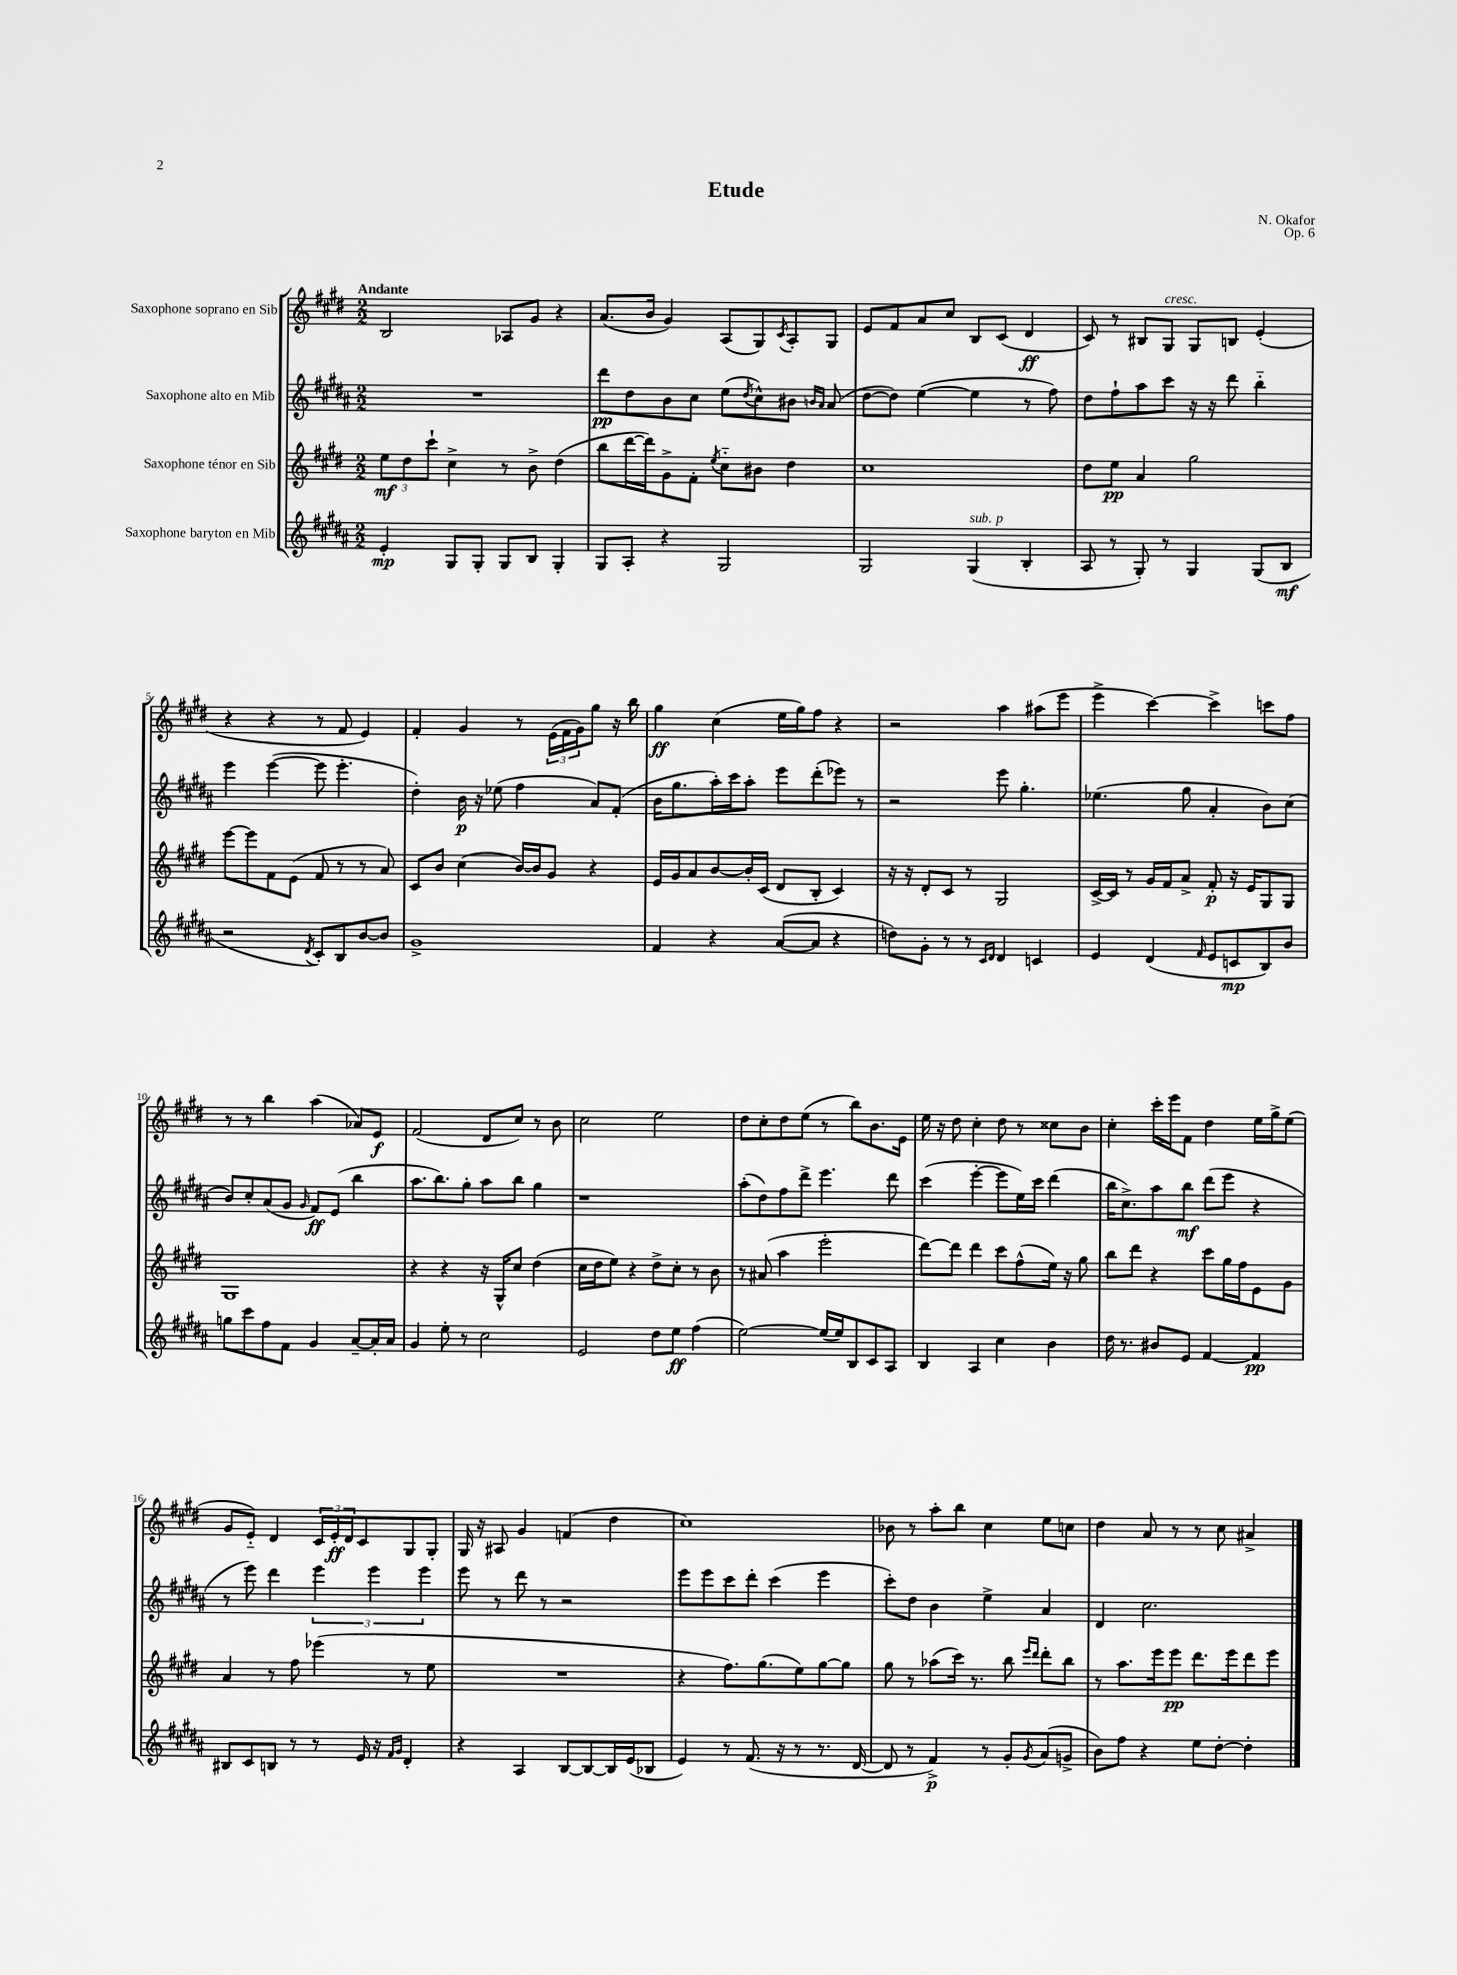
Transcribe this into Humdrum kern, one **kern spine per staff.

**kern	**kern	**kern	**kern
*staff4	*staff3	*staff2	*staff1
*clefG2	*clefG2	*clefG2	*clefG2
*k[f#c#g#d#a#]	*k[f#c#g#d#]	*k[f#c#g#d#a#]	*k[f#c#g#d#]
*M2/2	*M2/2	*M2/2	*M2/2
4e'	12ee	1r	2B
.	12dd#	.	.
.	12ccc#`	.	.
8G#	4cc#^	.	.
8G#'	.	.	.
8G#	8r	.	8A-
8B	8b^	.	8g#
4G#'	(4dd#	.	4r
=	=	=	=
8G#	8bb	8ddd#	(8.a
8A#'	[16ddd#	8dd#	.
.	16ddd#])	.	16b
4r	8g#^	8b	4g#)
.	8f#'	8cc#	.
.	8qee	.	.
2G#	8cc#'~	(8ee	(8A
.	.	8qdd#	.
.	8b#	8cc#^^)	8G#)
.	.	.	8qc#
.	4dd#	8b#	8A'
.	.	16qqb	.
.	.	16qqa#	.
.	.	(8a#	8G#
=	=	=	=
2G#	1cc#	[8dd#	8e
.	.	8dd#])	8f#
.	.	([4ee	8a
.	.	.	8cc#
(4G#	.	4ee]	8B
.	.	.	(8c#
4B'	.	8r	4d#
.	.	8ff#)	.
=	=	=	=
8A#	8dd#	8dd#	8c#)
8r	8ee	8ff#`	8r
8G#')	4a	8aa#	8B#
8r	.	8ccc#	8G#
4G#	2gg#	16r	8G#
.	.	16r	.
.	.	8ddd#	8B
(8G#	.	4bb'~	(4e'
8B	.	.	.
=	=	=	=
2r	[8eee	4eee	4r
.	8eee]	.	.
.	8f#	([4eee	4r
.	(8e	.	.
8qd#	.	.	.
8c#')	8f#	8eee]	8r
8B	8r	4.eee'	8f#
[8b	8r	.	4e)
8b]	8a)	.	.
=	=	=	=
1g#^	8c#	4dd#')	4f#'
.	8b	.	.
.	(4cc#	16b	4g#
.	.	16r	.
.	.	(8ee-	.
.	[16b)	4ff#	8r
.	16b]	.	.
.	8g#	.	(24e
.	.	.	24f#
.	.	.	24g#)
.	4r	8a#)	8gg#
.	.	(8f#'	16r
.	.	.	16bb
=	=	=	=
4f#	16e	16b	4gg#
.	16g#	8.gg#	.
.	8a	.	.
4r	[8b	16aa#')	(4cc#
.	.	16ccc#	.
.	16b']	8aa#'	.
.	(16c#	.	.
([8a#	8d#	8eee	16ee
.	.	.	16gg#)
8a#]	8B'	(8ddd#'	8ff#
4r	4c#)	8eee-)	4r
.	.	8r	.
=	=	=	=
8dd)	16r	2r	2r
.	16r	.	.
8g#'	8d#'	.	.
8r	8c#	.	.
8r	8r	.	.
16qqc#	.	.	.
16qqd#	.	.	.
4d#	2G#	8eee	4aa
.	.	4.gg#'	.
4c	.	.	(8aa#
.	.	.	8eee
=	=	=	=
4e	[16c#^	(4.ee-	4eee^
.	16c#]	.	.
.	8r	.	.
(4d#	16g#	.	[4ccc#)
.	16f#	.	.
.	8a^	8gg#	.
16qqf#	.	.	.
8e	8f#'	4a#'	4ccc#^]
8c	16r	.	.
.	16e	.	.
8B)	8G#	8b)	8ccc
8b	8G#	(8cc#	8ff#
=	=	=	=
8gg	1G#	8b)	8r
8ccc#	.	8cc#'	8r
8ff#	.	(8a#	4bb
8f#	.	8g#	.
.	.	16qqg#	.
4g#	.	8f#)	(4aa
.	.	(8e	.
[8a#~	.	4bb	8a-)
16a#']	.	.	8e
16a#	.	.	.
=	=	=	=
4g#	4r	8.aa#	(2f#
.	.	8.bb)	.
8ee'	4r	.	.
8r	.	8gg#'	.
2cc#	16r	8aa#	8d#
.	16G#^^	.	.
.	8cc#	8bb	8cc#)
.	(4dd#	4gg#	8r
.	.	.	8b
=	=	=	=
2e	16cc#	1r	2cc#
.	16dd#	.	.
.	8ee)	.	.
.	4r	.	.
8dd#	8dd#^	.	2ee
8ee	8cc#'	.	.
(4ff#	8r	.	.
.	8b	.	.
=	=	=	=
[2ee)	8r	(8aa#'	8dd#
.	(8a#	8dd#)	8cc#'
.	4aa	8ff#	8dd#
.	.	8ddd#^	(8ee
(16ee]	2eee'	4.eee	8r
16ee)	.	.	.
8B	.	.	8bb)
8c#	.	.	8.b
8A#	.	8ddd#	.
.	.	.	16e
=	=	=	=
4B	[8ddd#)	(4ccc#	16ee
.	.	.	16r
.	8ddd#]	.	8dd#
4A#	4ddd#	[4eee'	4cc#'
4cc#	8ccc#	8eee]	8dd#
.	(8ff#^^	16ee)	8r
.	.	16ccc#	.
4b	16ee)	(4ddd#	8cc##
.	16r	.	.
.	8gg#	.	8b
=	=	=	=
16dd#	8bb	16bb	4cc#'
8.r	.	8.cc#^)	.
.	8ddd#	.	.
8b#	4r	8aa#	16ccc#'
.	.	.	16eee
8e	.	8bb	8f#
[4f#	8ccc#	(8ddd#	4dd#
.	16gg#	8eee	.
.	16ff#	.	.
4f#]	8e	4r	16ee
.	.	.	16gg#^
.	8g#	.	(8ee
=	=	=	=
8B#	4a	8r	8g#
8c#	.	8eee)	8e'~)
8B	8r	4ddd#	4d#
8r	8ff#	.	.
8r	(4eee-	6eee	24c#
.	.	.	24e'
.	.	.	24d#
16e	.	.	8c#
.	.	6eee	.
16r	.	.	.
16qqf#	.	.	.
16qqg#	.	.	.
4d#'	8r	.	8G#
.	.	6eee	.
.	8ee	.	8G#'
=	=	=	=
4r	1r	8eee	16G#
.	.	.	16r
.	.	8r	8A#
4A#	.	8ddd#	4g#
.	.	8r	.
[8B	.	2r	(4f
8B_	.	.	.
16B]	.	.	4dd#
(16e	.	.	.
8B-	.	.	.
=	=	=	=
4e)	4r	8eee	1cc#)
.	.	8eee	.
8r	8.ff#)	8ccc#	.
(8.f#	.	8ddd#'	.
.	(8.gg#	.	.
.	.	(4ccc#	.
16r	.	.	.
8r	8ee)	.	.
8.r	[8gg#	4eee	.
.	8gg#]	.	.
[16d#	.	.	.
=	=	=	=
8d#]	8gg#	8ccc#')	8b-
8r	8r	8dd#	8r
4f#^)	(8aa-	4b	8aa'
.	16ccc#)	.	8bb
.	8.r	.	.
8r	.	4ee^	4cc#
8g#'	8bb	.	.
.	16qqeee	.	.
8qg#	16qqddd#	.	.
(8a#	8ddd#'	4a#	8ee
8g^	8bb	.	8cc
=	=	=	=
8b)	8r	4d#	4dd#
8ff#	8.aa	.	.
4r	.	2.cc#	8a
.	16eee	.	.
.	8eee	.	8r
8ee	8.ddd#	.	8r
[8dd#'	.	.	8cc#
.	16eee	.	.
4dd#']	8ddd#	.	4a#^
.	8eee	.	.
==	==	==	==
*-	*-	*-	*-
